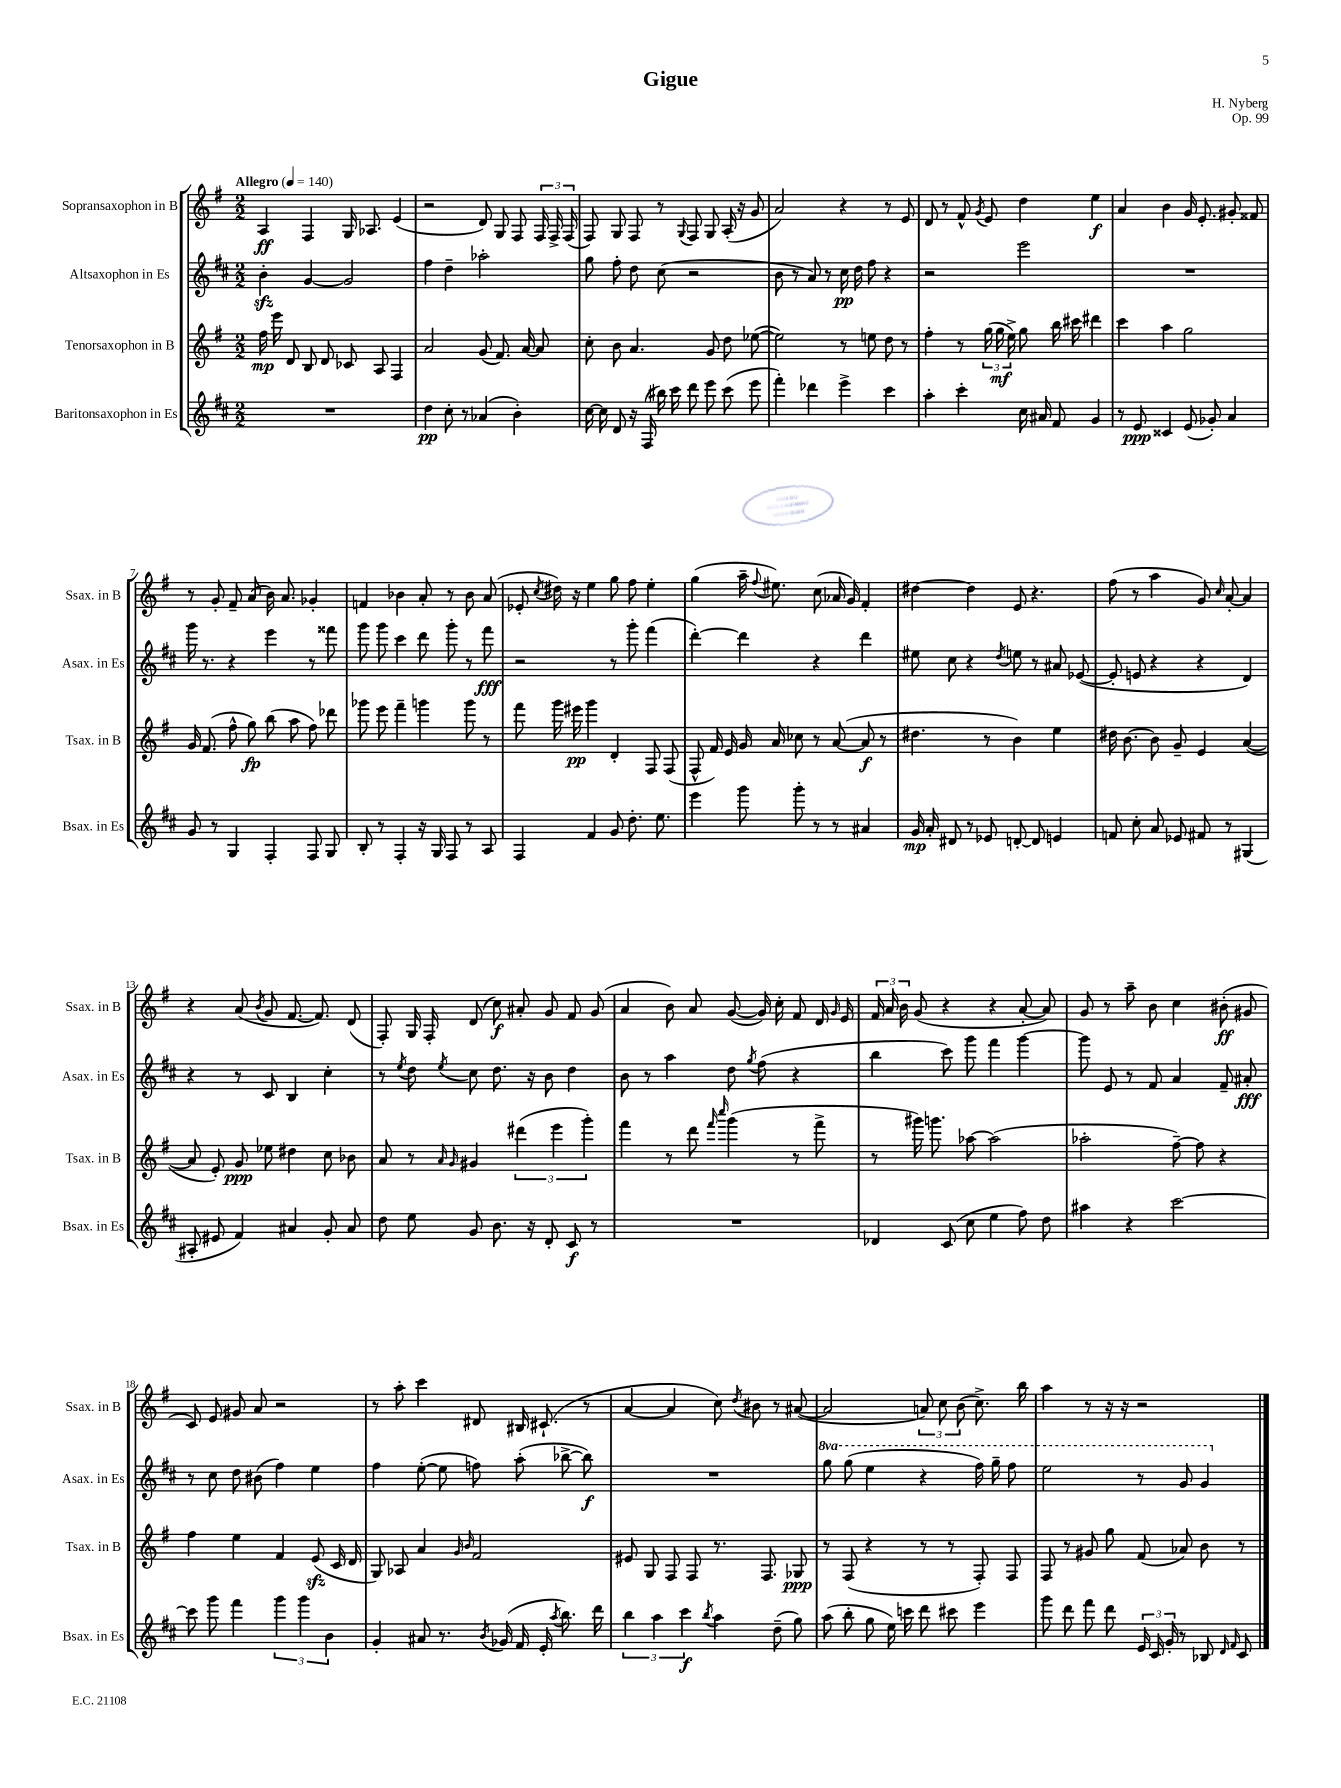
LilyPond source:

\header { title = "Gigue" composer = "H. Nyberg" opus = "Op. 99" }
<<
\new StaffGroup <<
\new Staff = "s0" \with { instrumentName = "Sopransaxophon in B" shortInstrumentName = "Ssax. in B" } {
    \clef treble \key g \major \numericTimeSignature \time 2/2 \tempo "Allegro" 4 = 140
    \autoBeamOff a4\ff fis4 g16 aes8. e'4( |
    r2 d'8) g8 fis8 \tuplet 3/2 { fis16 fis16-> fis16( } |
    fis8) g8 fis8 r8 \appoggiatura { g8 } fis8 g8 a16-.( r16 g'8 |
    a'2) r4 r8 e'8 |
    d'8 r8 fis'8-^ \acciaccatura { g'8 } e'8 d''4 e''4\f |
    a'4 b'4 g'16 e'8.-. gis'8-. fisis'8 |
    r8 g'8-. fis'8-- a'8( b'16) a'8. ges'4-. |
    f'4 bes'4 a'8-. r8 bes'8 a'8( |
    ees'8-. \acciaccatura { c''8 } dis''16) r16 e''4 g''8 fis''8 e''4-. |
    g''4( a''16-- \appoggiatura { fis''8 } eis''8.) c''8( aes'16 g'16) fis'4-. |
    dis''4~ dis''4 e'8 r4. |
    fis''8( r8 a''4 g'8) \grace { c''16 } a'8~-. a'4 |
    r4 a'8( \acciaccatura { b'8 } g'8 fis'8.~ fis'8.) d'8( |
    fis8-.) g16 fis16-. d'8( c''8\f) ais'8-. g'8 fis'8 g'8( |
    a'4 b'8) a'8 g'8~( g'16) c''16-. fis'8 d'16 \grace { g'16 } e'16 |
    \tuplet 3/2 { fis'16 a'16 b'16 } g'8( r4 r4 a'8~-. a'8) |
    g'8 r8 a''8-- b'8 c''4 bis'8-.\ff( gis'8 |
    c'8) e'8 gis'8 a'8 r2 |
    r8 a''8-. c'''4 dis'8 bis16 cis'8.-!( r8 |
    a'4~ a'4 c''8) \acciaccatura { d''8 } bis'8 r8 ais'8~( |
    ais'2 \tuplet 3/2 { a'8) c''8 b'8( } c''8.->) b''16 |
    a''4 r8 r16 r16 r2 \bar "|." |
}
\new Staff = "s1" \with { instrumentName = "Altsaxophon in Es" shortInstrumentName = "Asax. in Es" } {
    \clef treble \key d \major \numericTimeSignature \time 2/2 \set Staff.ottavationMarkups = #ottavation-simple-ordinals
    \autoBeamOff b'4-.\sfz g'4~ g'2 |
    fis''4 d''4-- aes''2-. |
    g''8 fis''8-. d''8 cis''8( r2 |
    b'8 r8 a'8) r8 cis''16\pp d''16 fis''8 r4 |
    r2 e'''2 |
    R1 |
    g'''16 r8. r4 e'''4 r8 fisis'''8 |
    g'''8 g'''8 cis'''4 d'''8 g'''8-. r8 fis'''8\fff |
    r2 r8 g'''8-. fis'''4( |
    d'''4~-.) d'''4 r4 d'''4 |
    eis''8 cis''8 r4 \acciaccatura { d''8 } e''8 r8 ais'8 ees'8~( |
    ees'8-. e'8 r4 r4 d'4) |
    r4 r8 cis'8 b4 cis''4-. |
    r8 \acciaccatura { e''8 } d''8 \acciaccatura { e''8 } cis''8 d''8. r16 b'8 d''4 |
    b'8 r8 a''4 d''8 \acciaccatura { g''8 } fis''8( r4 |
    b''4 cis'''8) g'''8 fis'''4 g'''4~ |
    g'''8 e'8 r8 fis'8 a'4 fis'8-- ais'8-.\fff |
    r8 cis''8 d''8 bis'8( fis''4) e''4 |
    fis''4 e''8~-.( e''8 f''8) a''8-.( bes''8~-> bes''8\f) |
    R1 |
    \ottava #1 g'''8 g'''8( e'''4 r4 fis'''16) g'''16-- fis'''8 |
    e'''2 r8 g''8 g''4 \ottava #0 \bar "|." |
}
\new Staff = "s2" \with { instrumentName = "Tenorsaxophon in B" shortInstrumentName = "Tsax. in B" } {
    \clef treble \key g \major \numericTimeSignature \time 2/2
    \autoBeamOff fis''16\mp e'''16 d'8 b8 d'8 ces'8 a8 fis4 |
    a'2 g'8( fis'8.) a'16~ a'8 |
    c''8-. b'8 a'4. g'8 d''8 ees''8~( |
    ees''2) r8 e''8 d''8 r8 |
    fis''4-. r8 \tuplet 3/2 { g''16( g''16\mf e''16->) } g''8 b''16 cis'''16 dis'''4 |
    c'''4 a''4 g''2 |
    g'16 fis'8.( fis''8-^ g''8\fp) b''8( a''8 fis''8) des'''8 |
    ges'''8 e'''8 fis'''4-- g'''4 g'''8 r8 |
    fis'''8 g'''16 eis'''16\pp g'''4 d'4-. fis8 fis8( |
    fis8-^ fis'16) e'16 g'16 a'16 ces''8 r8 a'8~( a'8\f r8 |
    dis''4. r8 b'4) e''4 |
    dis''16 b'8.~ b'8 g'8-- e'4 a'4~( |
    a'8 e'8-.) g'8\ppp ees''8 dis''4 c''8 bes'8 |
    a'8 r8 \grace { a'16 g'16 } gis'4 \tuplet 3/2 { dis'''4( e'''4 g'''4-.) } |
    fis'''4 r8 d'''8 \grace { fis'''16 c''''16 } g'''4( r8 fis'''8-> |
    r8 gis'''16) g'''8. aes''8~ aes''2( |
    aes''2-. fis''8~--) fis''8 r4 |
    fis''4 e''4 fis'4 e'8\sfz( c'16 d'16 |
    g8) aes8 a'4 \grace { g'16 b'16 } fis'2 |
    eis'8 g8 fis8 fis8 r8. fis8. ges8\ppp |
    r8 fis8( r4 r8 r8 fis8-.) fis8 |
    fis8 r8 gis'8 g''8 fis'8( aes'8) b'8 r8 \bar "|." |
}
\new Staff = "s3" \with { instrumentName = "Baritonsaxophon in Es" shortInstrumentName = "Bsax. in Es" } {
    \clef treble \key d \major \numericTimeSignature \time 2/2
    \autoBeamOff R1 |
    d''4\pp cis''8-. r8 aes'4( b'4-.) |
    cis''16~ cis''16 d'8 r16 fis16( bis''16) cis'''16 d'''8 e'''8 cis'''8( e'''8 |
    fis'''4-.) des'''4 e'''4-> cis'''4 |
    a''4-. cis'''4-. cis''16 ais'16 fis'8 g'4 |
    r8 e'8\ppp cisis'4 e'8( ges'8-.) a'4 |
    g'8 r8 g4 fis4-. fis8 g8 |
    b8-. r8 fis4-. r16 g16 fis8 r8 a8 |
    fis4 fis'4 g'8 d''8.-. e''8. |
    e'''4 g'''8 g'''8-. r8 r8 ais'4 |
    g'16\mp a'16-. dis'8 r8 ees'8 d'8~-. d'8 e'4 |
    f'8 cis''8-. a'8 ees'8 fis'8 r8 gis4( |
    ais8-. eis'8 fis'4) ais'4 g'8-. ais'8 |
    d''8 e''8 g'8 b'8. r16 d'8-. cis'8\f r8 |
    R1 |
    des'4 cis'8( cis''8 e''4 fis''8) d''8 |
    ais''4 r4 cis'''2~ |
    cis'''8 g'''8 fis'''4 \tuplet 3/2 { g'''4 g'''4 b'4 } |
    g'4-. ais'8 r8. \acciaccatura { b'8 } ges'16( fis'16 e'16-. \acciaccatura { a''8 } b''8.) d'''16 |
    \tuplet 3/2 { b''4 a''4 cis'''4\f } \acciaccatura { b''8 } a''4 d''8--( g''8) |
    a''8( b''8-. g''8 e''16) c'''16 d'''8 cis'''8 e'''4 |
    g'''8 d'''8 fis'''8 d'''8 \tuplet 3/2 { e'16 cis'16 g'16-. } r8 bes8 \grace { d'16 fis'16 } cis'8 \bar "|." |
}
>>
>>
